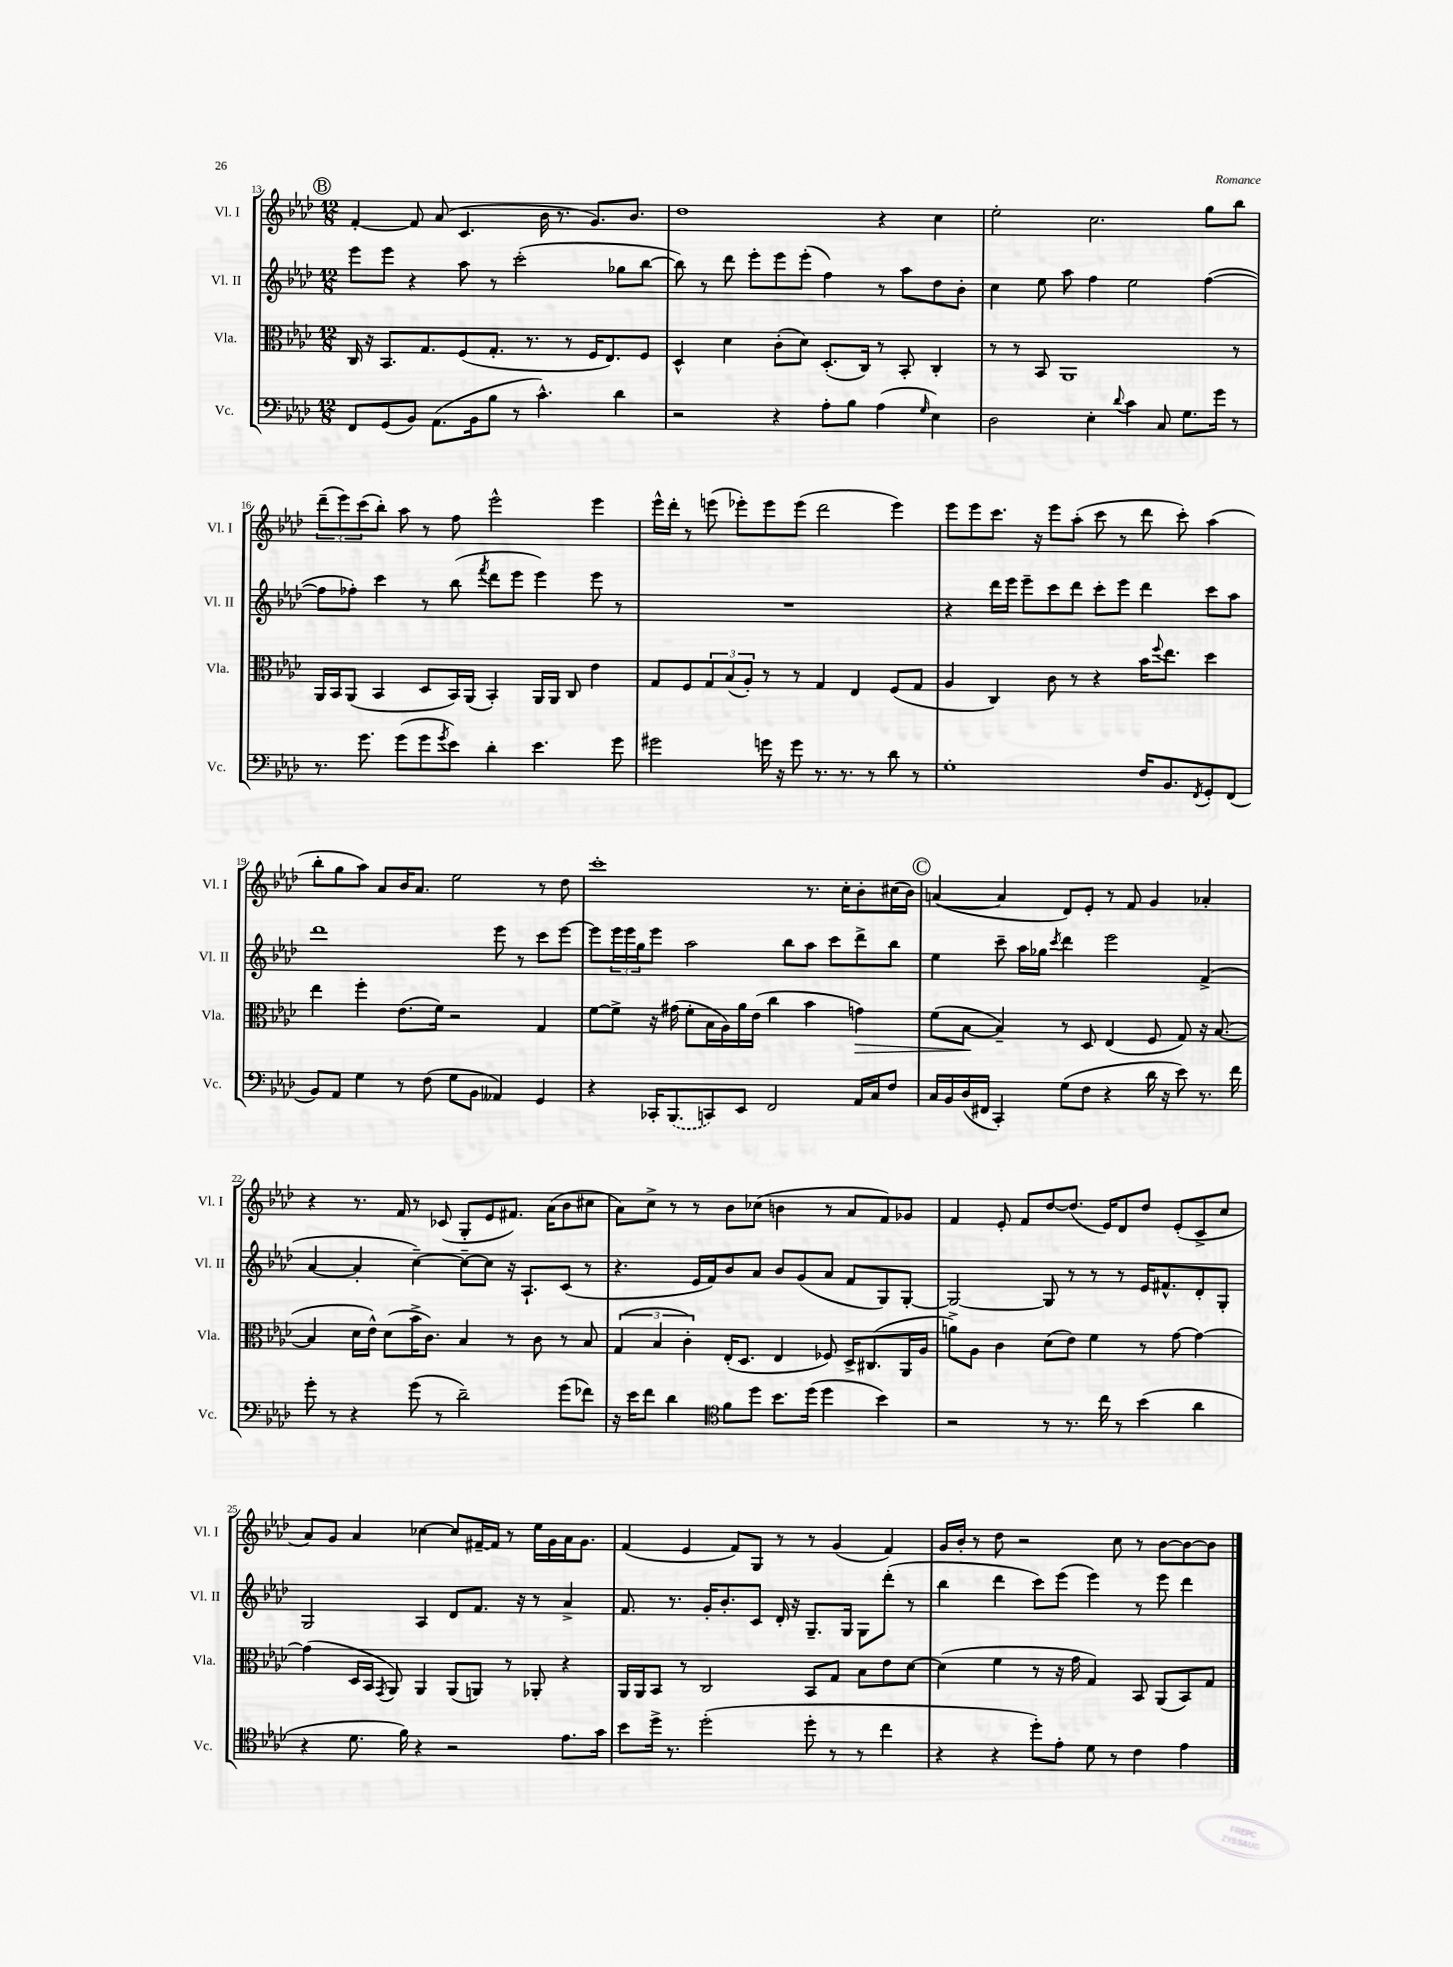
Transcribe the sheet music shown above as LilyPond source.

<<
\new StaffGroup <<
\new Staff = "s0" \with { instrumentName = "Vl. I" shortInstrumentName = "Vl. I" } {
    \clef treble \key aes \major \numericTimeSignature \time 12/8
    \mark \markup { \circle "B" } f'4~-. f'8 aes'8( c'4. bes'16 r8. g'8.) bes'8. |
    des''1 r4 c''4 |
    ees''2-. c''2. g''8 bes''8 |
    \tuplet 3/2 { des'''8--( ees'''8) c'''8( } bes''8-.) aes''8 r8 f''8 ees'''2-^ ees'''4 |
    ees'''16-^ des'''16-. r8 e'''8( ees'''8-.) ees'''8 ees'''8( des'''2 ees'''4) |
    ees'''8 ees'''8 c'''8. r16 ees'''8 aes''8-.( c'''8 r8 des'''8 c'''8-.) aes''4( |
    bes''8-. g''8 aes''8) aes'8 bes'16 aes'8. ees''2 r8 des''8 |
    c'''1-. r8. c''16-. bes'8-. cis''16( bes'16) |
    \mark \markup { \circle "C" } a'4~( a'4 des'8) ees'8-. r8 f'8 g'4 aes'4-. |
    r4 r8. f'16 r8 ces'8( g8-. ees'8 fis'8.) aes'16( bes'8 cis''8 |
    aes'8) c''8-> r8 r8 bes'8 ces''8( b'4 r8 aes'8 f'8) ges'8 |
    f'4 ees'8-. f'8 des''8~ des''8.( ees'16) des'8 des''8 ees'8-.( c'8-> c''8 |
    aes'8) g'8 aes'4 ces''4~ ces''8 fis'16~-- fis'16 r8 ees''16 g'16 aes'16 g'8. |
    f'4( ees'4 f'8) g8 r8 r8 g'4( f'4) |
    g'16 bes'16-. r8 des''8 r2 c''8 r8 bes'8~ bes'8~ bes'8 \bar "|." |
}
\new Staff = "s1" \with { instrumentName = "Vl. II" shortInstrumentName = "Vl. II" } {
    \clef treble \key aes \major \numericTimeSignature \time 12/8
    \mark \markup { \circle "B" } ees'''8 ees'''8 r4 aes''8 r8 c'''2-.( ges''8 bes''8~ |
    bes''8) r8 des'''8 ees'''8-. ees'''8 ees'''8-.( f''4) r8 aes''8 des''8 bes'8-. |
    c''4 ees''8 aes''8 f''4 ees''2 f''4~( |
    f''8 fes''8-.) c'''4 r8 bes''8( \acciaccatura { f'''8 } des'''8 ees'''8 ees'''4) ees'''8 r8 |
    R1. |
    r4 des'''16 ees'''16 ees'''8-- c'''8 des'''8 c'''8-. ees'''8 des'''4 c'''8 aes''8 |
    des'''1 ees'''8 r8 c'''8 ees'''8~ |
    ees'''8 \tuplet 3/2 { ees'''16 ees'''16 g''16 } ees'''8 aes''2 bes''8 aes''8 c'''8 des'''8-> bes''8 |
    \mark \markup { \circle "C" } ees''4 c'''8-- aes''16 ges''16 \acciaccatura { c'''8 } des'''4 ees'''2 f'4->( |
    aes'4~ aes'4-. c''4~--) c''8~-- c''8 r16 aes8.-! c'8( r8 |
    r4. ees'16 f'16) bes'8 aes'8 bes'8 g'8( aes'8 f'8 g8) g8~-. |
    g2~ g8 r8 r8 r8 ees'16 fis'8.-^ des'8-. g8-. |
    g2 aes4 des'8 f'8. r16 r8 aes'4-> |
    f'8. r8. g'16-. bes'8.-. c'8 des'16-. r16 g8.-- g16 g8 des'''8-.( r8 |
    bes''4 des'''4 c'''8) ees'''8( ees'''4) r8 ees'''8 des'''4 \bar "|." |
}
\new Staff = "s2" \with { instrumentName = "Vla." shortInstrumentName = "Vla." } {
    \clef alto \key aes \major \numericTimeSignature \time 12/8
    \mark \markup { \circle "B" } c16 r16 bes,8. g8. f8( g8.-. r8. r8 f16 ees8.) f8 |
    des4-^ des'4 c'8-.( des'8) des8.-.( c16) r8 bes,8-. c4-. |
    r8 r8 bes,8 aes,1 r8 |
    aes,16 bes,16 aes,8( bes,4 des8 bes,16) aes,16( bes,4-.) aes,16 aes,16 c8 ees'4 |
    g8 f8 \tuplet 3/2 { g8 bes8( aes8-.) } r8 r8 g4 ees4 f8( g8 |
    aes4 c4) c'8 r8 r4 bes'16 \appoggiatura { f''8 } ees''8. des''4 |
    ees''4 f''4-. ees'8.( f'16) r2 g4 |
    f'8~ f'8-> r16 gis'16( f'8-. bes16 aes16) aes'16 ees'16( c''4 bes'4 g'4\>) |
    \mark \markup { \circle "C" } f'8( bes8~\! bes4--) r8 des8 ees4( f8 g8) r16 bes8.~( |
    bes4 des'16 ees'16-^) des'8( bes'16-> c'8.) bes4 r8 c'8 r8 bes8 |
    \tuplet 3/2 { g4( bes4 c'4-.) } ees16-.( des8. ees4 fes8) des16-> cis8.( aes,16 aes16 |
    a'8->) aes8 c'4 des'8( ees'8) f'4 r8 g'8~ g'4~ |
    g'4( des16 bes,16 \acciaccatura { g,8 } aes,8) aes,4 aes,8( a,8) r8 aes,8-. r4 |
    aes,16 aes,16 bes,8 r8 c2 bes,8 g8 bes8 ees'8 des'8~ |
    des'4( f'4 r8 r16 g'16 g4) bes,8 aes,8( bes,8) g8 \bar "|." |
}
\new Staff = "s3" \with { instrumentName = "Vc." shortInstrumentName = "Vc." } {
    \clef bass \key aes \major \numericTimeSignature \time 12/8
    \mark \markup { \circle "B" } f,8 g,8( bes,8) aes,8.( bes,16 bes8 r8 c'4.-^) des'4 |
    r2 r4 aes8-. bes8 aes4( \grace { g16 } ees4) |
    des2 ees4-. \appoggiatura { des'8 } c'4 c8 g8. g'16 r8 |
    r8. g'8. g'8( g'8 \acciaccatura { g'8 } ees'8) des'4-. ees'4. g'8 |
    gis'2 g'16 r16 g'8 r8. r8. r8 des'8 r8 |
    g1-. f16 bes,8. \acciaccatura { f,8 } g,8-. f,8( |
    bes,8) aes,8 g4 r8 f8( g8 bes,8 aeses,4) g,4 |
    r4 ces,16-. \once \slurDashed bes,,8.( c,8) ees,8 f,2 aes,16 c16 f8 |
    \mark \markup { \circle "C" } c16 bes,16 des16( fis,16 c,4-.) g8( f8 r4 des'16 r16 ees'8) r8. f'16 |
    g'8-. r8 r4 g'8( r8 des'2--) g'8( fes'8) |
    r16 ees'16 f'8 des'4 \clef tenor f'8 des''8 bes'8. des''16( des''4 bes'4) |
    r2 r8 r8. c''16 r8 bes'4( aes'4 |
    r4 des'8. f'16) r4 r2 ees'8. g'16 |
    bes'8 des''16-> r8. des''2-.( des''8-. r8 r8 c''4 |
    r4 r4 des''8-.) ees'8-. des'8 r8 c'4 ees'4 \bar "|." |
}
>>
>>
\layout { \context { \Score currentBarNumber = #13 } }
